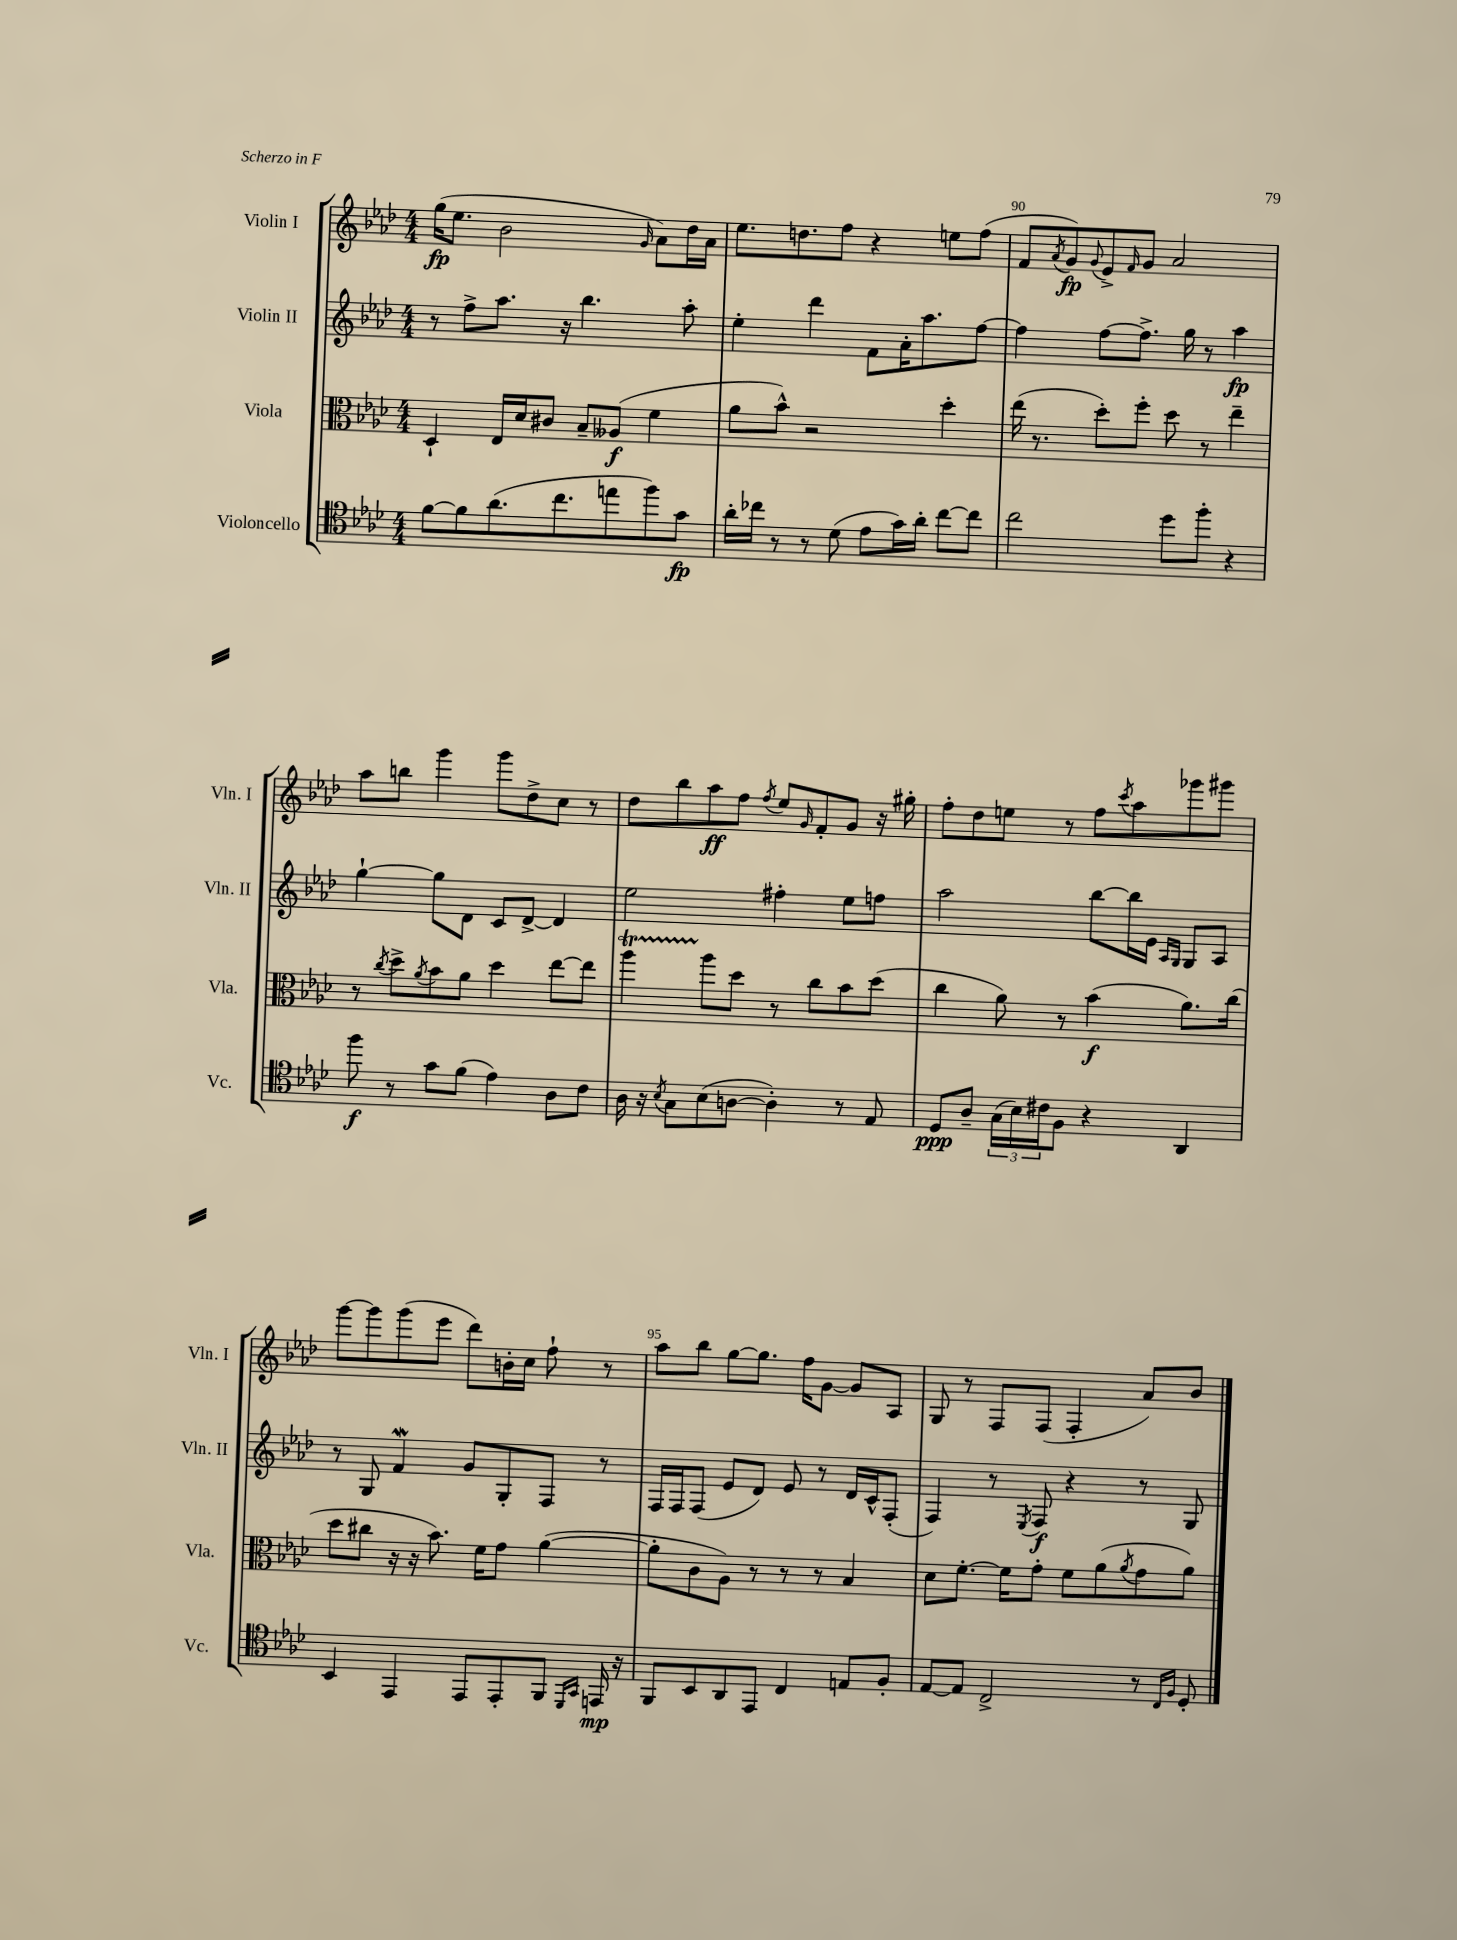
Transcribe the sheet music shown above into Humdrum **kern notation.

**kern	**dynam	**kern	**dynam	**kern	**dynam	**kern	**dynam
*part4	*part4	*part3	*part3	*part2	*part2	*part1	*part1
*staff4	*staff4	*staff3	*staff3	*staff2	*staff2	*staff1	*staff1
*I"Violoncello	*	*I"Viola	*	*I"Violin II	*	*I"Violin I	*
*I'Vc.	*	*I'Vla.	*	*I'Vln. II	*	*I'Vln. I	*
*clefC4	*	*clefC3	*	*clefG2	*	*clefG2	*
*k[b-e-a-d-]	*	*k[b-e-a-d-]	*	*k[b-e-a-d-]	*	*k[b-e-a-d-]	*
*M4/4	*	*M4/4	*	*M4/4	*	*M4/4	*
=88	=88	=88	=88	=88	=88	=88	=88
[8f\L	.	4D-`/	.	8r	.	(16gg\KL	fp
.	.	.	.	.	.	8.ee-\J	.
8f\]	.	.	.	8ff^\L	.	.	.
(8.a-\	.	16E-/LL	.	8.aa-\J	.	2b-\	.
.	.	16d-/J	.	.	.	.	.
.	.	8c#X/J	.	.	.	.	.
8.cc\	.	.	.	16r	.	.	.
.	.	8B-~/L	.	4.bb-\	.	.	.
8een\	.	(8A--X/J	f	.	.	.	.
.	.	.	.	.	.	16qqg/	.
8ff\)	.	4f\	.	.	.	8a-\L)	.
8g\J	fp	.	.	8aa-'\	.	16dd-\L	.
.	.	.	.	.	.	16a-\JJ	.
=89	=89	=89	=89	=89	=89	=89	=89
16a-'\LL	.	8a-\L	.	4ee-'\	.	8.ee-\L	.
16cc-X\JJ	.	.	.	.	.	.	.
8r	.	8b-^^\J)	.	.	.	.	.
.	.	.	.	.	.	8.ddn\	.
8r	.	2r	.	4ddd-\	.	.	.
(8d-\	.	.	.	.	.	8ff\J	.
8e-\L	.	.	.	8f\L	.	4r	.
16g\L)	.	.	.	16a-'\K	.	.	.
16a-'\JJ	.	.	.	8.aa-\	.	.	.
[8cc-\L	.	4dd-'\	.	.	.	8een\L	.
8cc-\J]	.	.	.	[8ff\J	.	(8ff\J	.
=90	=90	=90	=90	=90	=90	=90	=90
2cc\	.	(16ee-\	.	4ff\]	.	8f/L	.
.	.	8.r	.	.	.	.	.
.	.	.	.	.	.	8qa-/	.
.	.	.	.	.	.	8g/)	fp
.	.	.	.	.	.	8qqg/	.
.	.	8dd-'\L)	.	[8ff\L	.	8e-^/	.
.	.	.	.	.	.	16qqf/	.
.	.	8ff'\J	.	8.ff^\J]	.	8g/J	.
8dd-\L	.	8dd-\	.	.	.	2a-/	.
.	.	.	.	16gg\	.	.	.
8ff'\J	.	8r	.	8r	.	.	.
4r	.	4ee-~\	.	4aa-\	fp	.	.
!!LO:LB:g=z
=91	=91	=91	=91	=91	=91	=91	=91
8ff\	f	8r	.	[4gg`\	.	8aa-\L	.
.	.	8qcc/	.	.	.	.	.
8r	.	8dd-^\L	.	.	.	8bbn\J	.
.	.	8qa-/	.	.	.	.	.
8g\L	.	8b-\	.	8gg\L]	.	4ggg\	.
(8f\J	.	8a-\J	.	8d-\J	.	.	.
4e-\)	.	4dd-\	.	8c/L	.	8ggg\L	.
.	.	.	.	[8d-^/J	.	8dd-^\	.
8A-\L	.	[8ee-\L	.	4d-/]	.	8cc\J	.
8c\J	.	8ee-\J]	.	.	.	8r	.
=92	=92	=92	=92	=92	=92	=92	=92
16A-\	.	4aa-T\	.	2ee-\	.	8dd-\L	.
16r	.	.	.	.	.	.	.
8qB-/	.	.	.	.	.	.	.
8G\L	.	.	.	.	.	8bb-\	.
(8B-\	.	8aa-\L	.	.	.	8aa-\	ff
[8An\J	.	8dd-\J	.	.	.	8ff\J	.
.	.	.	.	.	.	8qff/	.
4A'\])	.	8r	.	4ff#X'\	.	8ee-/L	.
.	.	.	.	.	.	16qqg/	.
.	.	8cc\L	.	.	.	8f'/	.
8r	.	8b-\	.	8ee-\L	.	8g/J	.
8E-/	.	(8dd-\J	.	8ffn\J	.	16r	.
.	.	.	.	.	.	16gg#X'\	.
=93	=93	=93	=93	=93	=93	=93	=93
8D-/L	ppp	4cc\	.	2aa-\	.	8ff'\L	.
8A-~/J	.	.	.	.	.	8dd-\	.
(24G\LL	.	8a-\)	.	.	.	8een\J	.
24B-\)	.	.	.	.	.	.	.
24c#X\J	.	.	.	.	.	.	.
8F\J	.	8r	.	.	.	8r	.
4r	.	(4b-\	f	[8bb-\L	.	8ff\L	.
.	.	.	.	.	.	8qccc/	.
.	.	.	.	16bb-\L]	.	8aa-\	.
.	.	.	.	16e-\JJ	.	.	.
.	.	.	.	16qqA-/LL	.	.	.
.	.	.	.	16qqG/JJ	.	.	.
4AA-/	.	8.a-\L)	.	8G/L	.	8ggg-X\	.
.	.	.	.	8A-/J	.	8ggg#X\J	.
.	.	(16cc\Jk	.	.	.	.	.
!!LO:LB:g=z
=94	=94	=94	=94	=94	=94	=94	=94
4BB-/	.	8dd-\L	.	8r	.	[8ggg\L	.
.	.	8cc#X\J	.	8G/	.	8ggg\]	.
4EE-/	.	16r	.	4fW/	.	(8ggg\	.
.	.	16r	.	.	.	.	.
.	.	8.b-\)	.	.	.	8eee-\J	.
8EE-/L	.	.	.	8g/L	.	8ddd-\L)	.
.	.	16f\KL	.	.	.	.	.
8EE-'/	.	8g\J	.	8G'/	.	16bn'\L	.
.	.	.	.	.	.	16cc\JJ	.
8FF/J	.	([4a-\	.	8F/J	.	8ff`\	.
16qqDD-/LL	.	.	.	.	.	.	.
16qqGG/JJ	.	.	.	.	.	.	.
16EEn/	mp	.	.	8r	.	8r	.
16r	.	.	.	.	.	.	.
=95	=95	=95	=95	=95	=95	=95	=95
8FF/L	.	8a-'\L]	.	16F/LL	.	8aa-\L	.
.	.	.	.	16F/J	.	.	.
8BB-/	.	8c\	.	(8F/J	.	8bb-\J	.
8AA-/	.	8A-\J)	.	8e-/L	.	[8gg\L	.
8EE-/J	.	8r	.	8d-/J)	.	8.gg\J]	.
4C/	.	8r	.	8e-/	.	.	.
.	.	.	.	.	.	16ff\KL	.
.	.	8r	.	8r	.	[8g\J	.
8En/L	.	4B-/	.	16d-/LL	.	8g/L]	.
.	.	.	.	16c^^/J	.	.	.
8F'/J	.	.	.	(8F'/J	.	8A-/J	.
=96	=96	=96	=96	=96	=96	=96	=96
[8E-/L	.	8d-\L	.	4F/)	.	8G/	.
8E-/J]	.	[8.f'\J	.	.	.	8r	.
2C^/	.	.	.	8r	.	8F/L	.
.	.	16f\KL]	.	.	.	.	.
.	.	.	.	8qE-/	.	.	.
.	.	8g'\J	.	8F/	f	(8F/J	.
.	.	8f\L	.	4r	.	4F'/	.
.	.	(8a-\	.	.	.	.	.
.	.	8qa-/	.	.	.	.	.
8r	.	8g\	.	8r	.	8a-/L)	.
16qqC/LL	.	.	.	.	.	.	.
16qqF/JJ	.	.	.	.	.	.	.
8D-'/	.	8a-\J)	.	8G/	.	8b-/J	.
==	==	==	==	==	==	==	==
*-	*-	*-	*-	*-	*-	*-	*-
